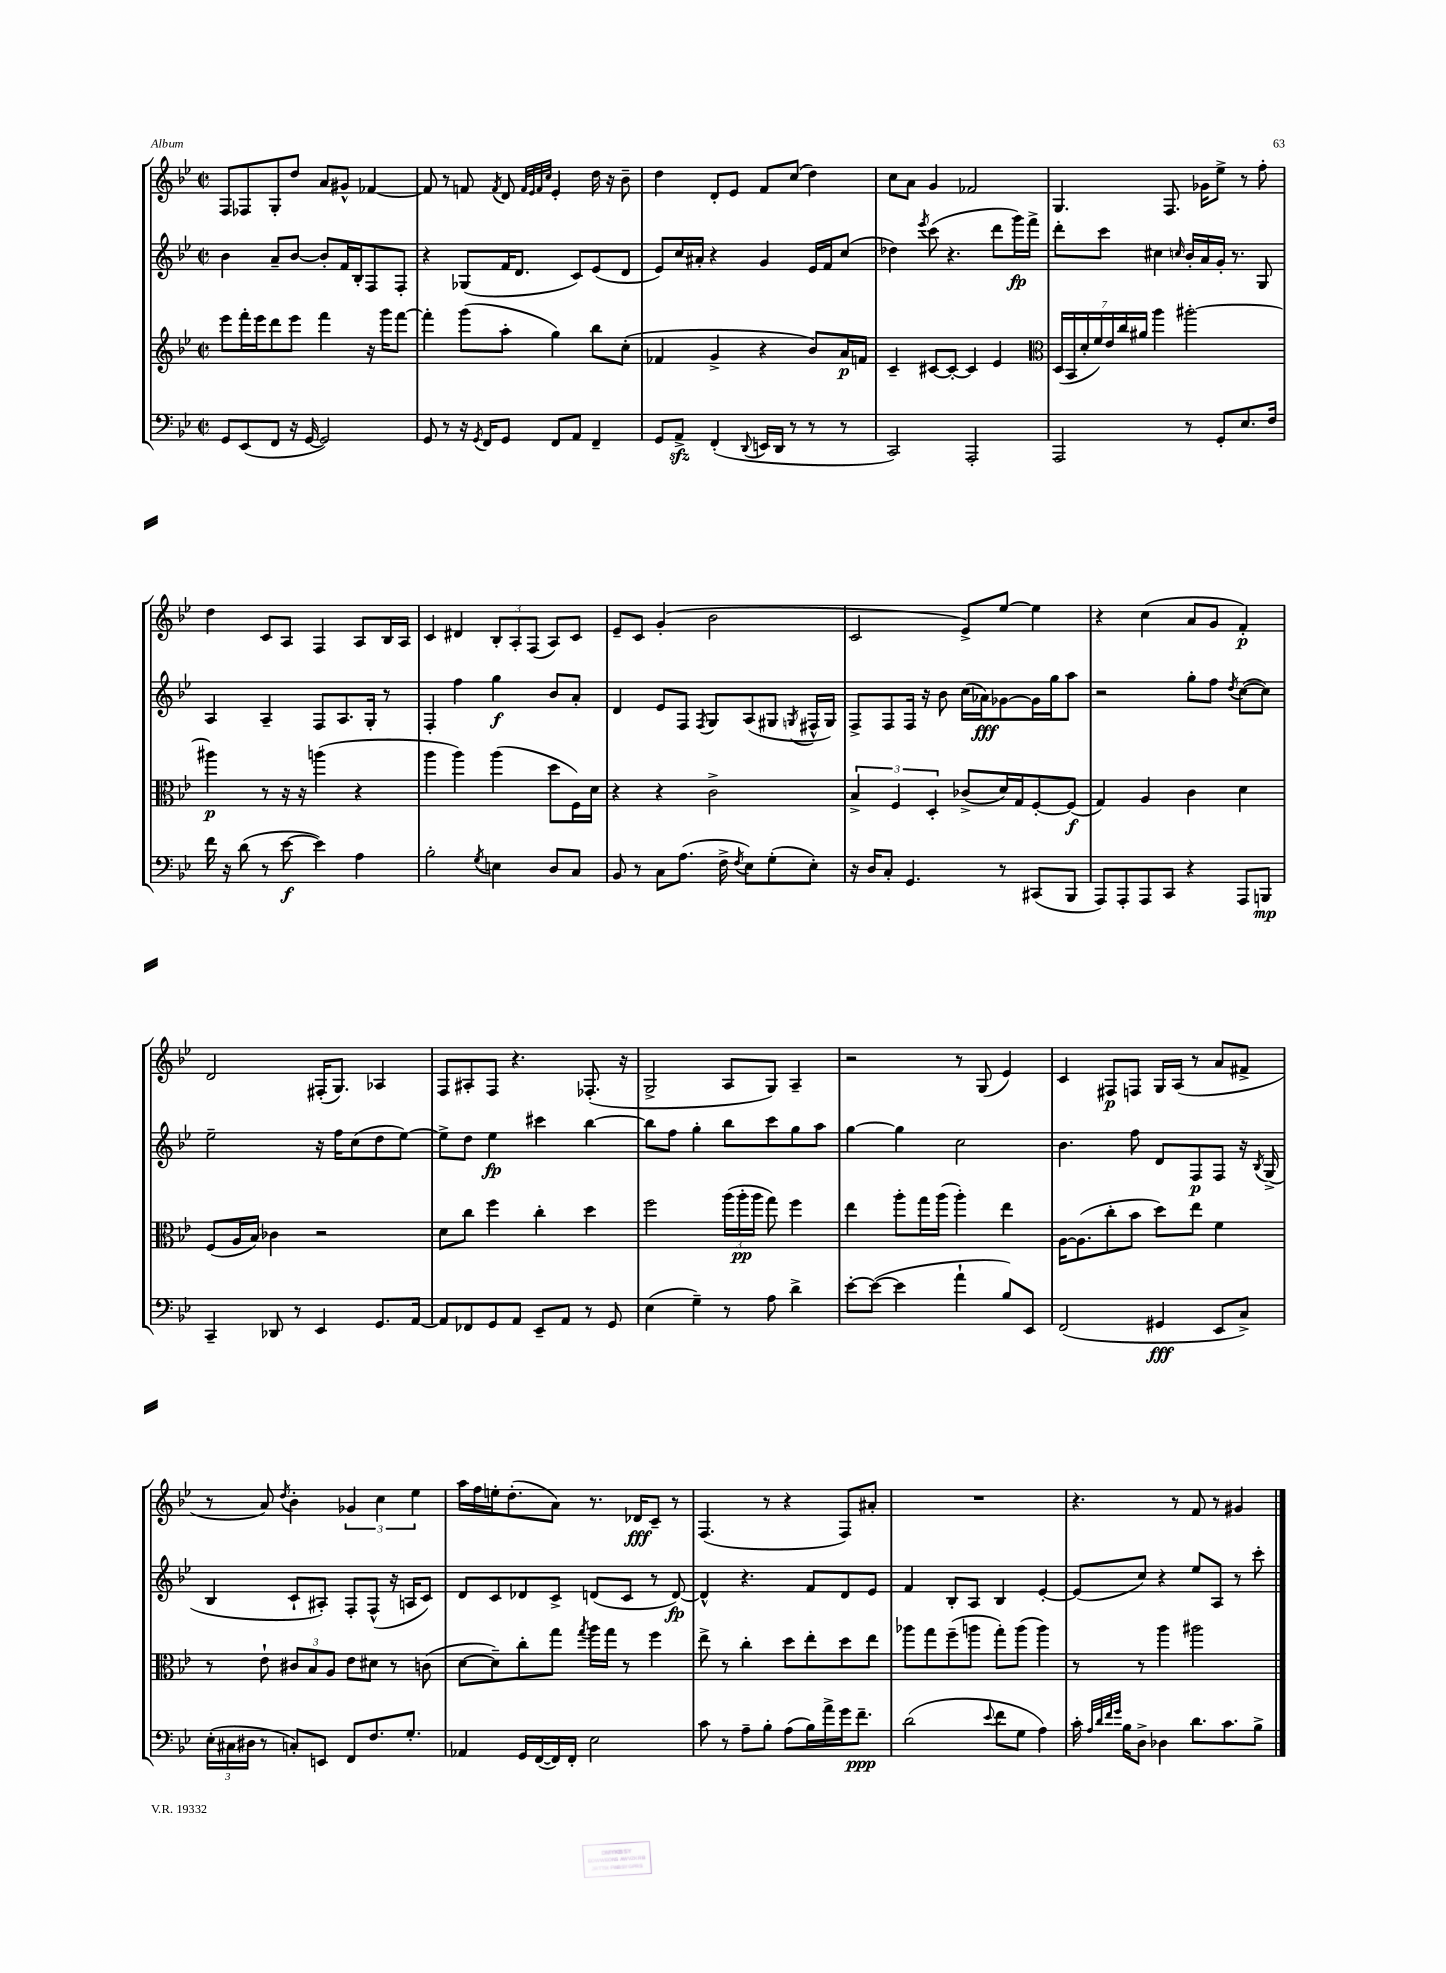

**kern	**dynam	**kern	**dynam	**kern	**dynam	**kern	**dynam
*part4	*part4	*part3	*part3	*part2	*part2	*part1	*part1
*staff4	*staff4	*staff3	*staff3	*staff2	*staff2	*staff1	*staff1
*clefF4	*	*clefG2	*	*clefG2	*	*clefG2	*
*k[b-e-]	*	*k[b-e-]	*	*k[b-e-]	*	*k[b-e-]	*
*M2/2	*	*M2/2	*	*M2/2	*	*M2/2	*
*met(c|)	*	*met(c|)	*	*met(c|)	*	*met(c|)	*
=58	=58	=58	=58	=58	=58	=58	=58
8GG/L	.	8eee-\L	.	4b-\	.	8F/L	.
(8EE-/	.	16fff'\L	.	.	.	8F-X/	.
.	.	16eee-\J	.	.	.	.	.
8FF/J	.	8ddd\	.	8a~/L	.	8G'/	.
16r	.	8eee-\J	.	[8b-/J	.	8dd/J	.
[16GG/	.	.	.	.	.	.	.
2GG/])	.	4fff\	.	8b-'/L]	.	8a/L	.
.	.	.	.	16f/L	.	8g#X^^/J	.
.	.	.	.	16B-'/J	.	.	.
.	.	16r	.	8F/	.	[4f-X/	.
.	.	16ggg\KL	.	.	.	.	.
.	.	[8fff\J	.	8F'/J	.	.	.
=59	=59	=59	=59	=59	=59	=59	=59
8GG/	.	4fff'\]	.	4r	.	8f-/]	.
8r	.	.	.	.	.	8r	.
16r	.	(8ggg\L	.	(8G-X/L	.	8fn/	.
8qGG/	.	.	.	.	.	.	.
16FF/KL	.	.	.	.	.	.	.
.	.	.	.	.	.	8qf/	.
8GG/J	.	8aa'\J	.	16f/K	.	8d/	.
.	.	.	.	8.d/J	.	.	.
.	.	.	.	.	.	32qqf/LLL	.
.	.	.	.	.	.	32qqe-/	.
.	.	.	.	.	.	32qqf/	.
.	.	.	.	.	.	32qqcc/JJJ	.
8FF/L	.	4gg\)	.	.	.	4e-'/	.
8AA/J	.	.	.	8c/L)	.	.	.
4FF~/	.	8bb-\L	.	(8e-/	.	16dd\	.
.	.	.	.	.	.	16r	.
.	.	(8cc'\J	.	8d/J	.	8b-~\	.
=60	=60	=60	=60	=60	=60	=60	=60
8GG/L	.	4f-X/	.	8e-/L)	.	4dd\	.
8AAzz^/J	.	.	.	16cc/L	.	.	.
.	.	.	.	16a#X'/JJ	.	.	.
(4FF'/	.	4g^/	.	4r	.	8d'/L	.
.	.	.	.	.	.	8e-/J	.
8qqDD/	.	.	.	.	.	.	.
16EEn/LL	.	4r	.	4g/	.	8f/L	.
16DD/JJ	.	.	.	.	.	.	.
8r	.	.	.	.	.	(8cc/J	.
8r	.	8b-/L)	.	16e-/LL	.	4dd\)	.
.	.	.	.	16f/J	.	.	.
8r	.	16a/L	p	(8cc/J	.	.	.
.	.	16fn/JJ	.	.	.	.	.
=61	=61	=61	=61	=61	=61	=61	=61
2CC/)	.	4c~/	.	4dd-X\)	.	8cc\L	.
.	.	.	.	.	.	8a\J	.
.	.	.	.	8qeee-/	.	.	.
.	.	[8c#X/L	.	(8ccc\	.	4g/	.
.	.	8c#'/J_	.	4.r	.	.	.
2AAA'/	.	4c#/]	.	.	.	2f-X/	.
.	.	4e-/	.	8ddd\L	.	.	.
.	.	.	.	16ggg\L)	fp	.	.
.	.	.	.	16fff^\JJ	.	.	.
=62	=62	=62	=62	=62	=62	=62	=62
*	*	*clefC3	*	*	*	*	*
2AAA/	.	(28D/LL	.	8ddd'\L	.	4.G/	.
.	.	28BB-/	.	.	.	.	.
.	.	28d'/	.	.	.	.	.
.	.	28f/)	.	.	.	.	.
.	.	.	.	8ccc\J	.	.	.
.	.	28e-/	.	.	.	.	.
.	.	28cc/	.	.	.	.	.
.	.	28a#X/JJ	.	.	.	.	.
.	.	4aa\	.	4cc#X\	.	.	.
.	.	.	.	.	.	8.F/	.
.	.	.	.	16qqccn/	.	.	.
8r	.	[2aa#X'\	.	16b-'/LL	.	.	.
.	.	.	.	16a/	.	16g-X\KL	.
8GG'/L	.	.	.	16g'/JJ	.	8ee-^\J	.
.	.	.	.	8.r	.	.	.
8.E-/	.	.	.	.	.	8r	.
.	.	.	.	8G/	.	8ff'\	.
16F/Jk	.	.	.	.	.	.	.
!!LO:LB:g=z
=63	=63	=63	=63	=63	=63	=63	=63
16f\	.	4aa#X\]	p	4A/	.	4dd\	.
16r	.	.	.	.	.	.	.
(8d\	.	.	.	.	.	.	.
8r	.	8r	.	4A~/	.	8c/L	.
[8e-\	f	16r	.	.	.	8A/J	.
.	.	16r	.	.	.	.	.
4e-\])	.	(4aan\	.	8F/L	.	4F/	.
.	.	.	.	8.A/	.	.	.
4A\	.	4r	.	.	.	8A/L	.
.	.	.	.	16G'/Jk	.	.	.
.	.	.	.	8r	.	16B-/L	.
.	.	.	.	.	.	16A/JJ	.
=64	=64	=64	=64	=64	=64	=64	=64
2B-'\	.	4aa\	.	4F'/	.	4c/	.
.	.	4aa\)	.	4ff\	.	4d#X/	.
8qG/	.	.	.	.	.	.	.
4En\	.	(4aa\	.	4gg\	f	12B-'/L	.
.	.	.	.	.	.	12A'/	.
.	.	.	.	.	.	(12F/J	.
8D/L	.	8dd\L	.	8b-/L	.	8A/L)	.
8C/J	.	16F\L)	.	8a'/J	.	8c/J	.
.	.	16d\JJ	.	.	.	.	.
=65	=65	=65	=65	=65	=65	=65	=65
8BB-/	.	4r	.	4d/	.	8e-~/L	.
8r	.	.	.	.	.	8c/J	.
8C\L	.	4r	.	8e-/L	.	(4g'/	.
(8.A\J	.	.	.	8F/J	.	.	.
.	.	.	.	8qF/	.	.	.
.	.	2c^\	.	8G/L	.	2b-\	.
16F^\	.	.	.	.	.	.	.
8qF/	.	.	.	.	.	.	.
8E-\L)	.	.	.	(8A/	.	.	.
(8G'\	.	.	.	8G#X/J	.	.	.
.	.	.	.	8qGn/	.	.	.
8E-'\J)	.	.	.	16F#X^^/LL	.	.	.
.	.	.	.	16G/JJ)	.	.	.
=66	=66	=66	=66	=66	=66	=66	=66
16r	.	6B-^/	.	8F^/L	.	2c/	.
16D/KL	.	.	.	.	.	.	.
8C'/J	.	.	.	8F/	.	.	.
.	.	6F/	.	.	.	.	.
4.GG/	.	.	.	16F/Jk	.	.	.
.	.	.	.	16r	.	.	.
.	.	6D'/	.	.	.	.	.
.	.	.	.	8b-\	.	.	.
.	.	(8c-X^/L	.	(16cc\LL	.	8e-^/L)	.
.	.	.	.	16a-X\J)	fff	.	.
8r	.	16d/L)	.	[8g-X\	.	[8ee-/J	.
.	.	16G/J	.	.	.	.	.
(8CC#X/L	.	[8F'/	.	16g-\L]	.	4ee-\]	.
.	.	.	.	16gg\J	.	.	.
8BBB-/J	.	(8F/J]	f	8aa\J	.	.	.
=67	=67	=67	=67	=67	=67	=67	=67
8AAA/L)	.	4G/)	.	2r	.	4r	.
8AAA'/	.	.	.	.	.	.	.
8AAA/	.	4A/	.	.	.	(4cc\	.
8CC/J	.	.	.	.	.	.	.
4r	.	4c\	.	8gg'\L	.	8a/L	.
.	.	.	.	8ff\J	.	8g/J	.
.	.	.	.	8qdd/	.	.	.
8AAA/L	.	4d\	.	([8cc\L	.	4f'/)	p
8BBBn/J	mp	.	.	8cc\J])	.	.	.
!!LO:LB:g=z
=68	=68	=68	=68	=68	=68	=68	=68
4CC~/	.	(8F/L	.	2ee-~\	.	2d/	.
.	.	16A/L	.	.	.	.	.
.	.	16B-/JJ)	.	.	.	.	.
8DD-X/	.	4c-X\	.	.	.	.	.
8r	.	.	.	.	.	.	.
4EE-/	.	2r	.	16r	.	(16F#X'/KL	.
.	.	.	.	16ff\KL	.	8.G/J)	.
.	.	.	.	(8cc\	.	.	.
8.GG/L	.	.	.	8dd\	.	4A-X/	.
.	.	.	.	[8ee-\J)	.	.	.
[16AA/Jk	.	.	.	.	.	.	.
=69	=69	=69	=69	=69	=69	=69	=69
8AA/L]	.	8d\L	.	8ee-^\L]	.	8F/L	.
8FF-X/	.	8cc\J	.	8dd\J	.	8A#X'/	.
8GG/	.	4ff\	.	4ee-\	fp	8F/J	.
8AA/J	.	.	.	.	.	4.r	.
8EE-~/L	.	4cc'\	.	4ccc#X\	.	.	.
8AA/J	.	.	.	.	.	.	.
8r	.	4dd\	.	[4bb-\	.	(8.F-X'/	.
8GG/	.	.	.	.	.	.	.
.	.	.	.	.	.	16r	.
=70	=70	=70	=70	=70	=70	=70	=70
(4E-\	.	2ff\	.	8bb-\L]	.	2G^/	.
.	.	.	.	8ff\J	.	.	.
4G~\)	.	.	.	4gg'\	.	.	.
8r	.	(24aa\LL	.	8bb-\L	.	8A/L	.
.	.	24aa'\	pp	.	.	.	.
.	.	24aa\JJ	.	.	.	.	.
8A\	.	8gg\)	.	8ccc\	.	8G/J)	.
4d^\	.	4ff\	.	8gg\	.	4A~/	.
.	.	.	.	8aa\J	.	.	.
=71	=71	=71	=71	=71	=71	=71	=71
[8e-'\L	.	4ee-\	.	[4gg\	.	2r	.
(8e-\J_	.	.	.	.	.	.	.
4e-\]	.	8aa'\L	.	4gg\]	.	.	.
.	.	16gg\L	.	.	.	.	.
.	.	(16aa\JJ	.	.	.	.	.
4a`\	.	4aa'\)	.	2cc\	.	8r	.
.	.	.	.	.	.	(8G/	.
8B-/L)	.	4ee-\	.	.	.	4e-/)	.
8EE-/J	.	.	.	.	.	.	.
=72	=72	=72	=72	=72	=72	=72	=72
(2FF/	.	[16A\KL	.	4.b-\	.	4c/	.
.	.	(8.A\]	.	.	.	.	.
.	.	8cc'\	.	.	.	8F#X/L	p
.	.	8b-\J	.	8ff\	.	8Fn/J	.
4GG#X/	fff	8dd\L)	.	8d/L	.	16G/LL	.
.	.	.	.	.	.	(16A/JJ	.
.	.	8ee-\J	.	8F/	p	8r	.
8EE-/L	.	4f\	.	8F/J	.	8a/L	.
8C^/J)	.	.	.	16r	.	8f#X^/J	.
.	.	.	.	8qB-/	.	.	.
.	.	.	.	(16G^/	.	.	.
!!LO:LB:g=z
=73	=73	=73	=73	=73	=73	=73	=73
(24E-'\LL	.	8r	.	4B-/	.	8r	.
24C#X\	.	.	.	.	.	.	.
24D#X\JJ	.	.	.	.	.	.	.
8r	.	8e-`\	.	.	.	8a/)	.
.	.	.	.	.	.	8qdd/	.
8Cn'/L)	.	12c#X/L	.	8c`/L	.	4b-'\	.
.	.	12B-/	.	.	.	.	.
8EEn/J	.	.	.	8A#X'/J)	.	.	.
.	.	12A/J	.	.	.	.	.
8FF/L	.	8e-\L	.	8F'/L	.	6g-X/	.
8.F/	.	8d#X\J	.	(8F^^/J	.	.	.
.	.	.	.	.	.	6cc\	.
.	.	8r	.	16r	.	.	.
8.G'/J	.	.	.	16An/KL	.	.	.
.	.	.	.	.	.	6ee-\	.
.	.	(8cn\	.	8c/J)	.	.	.
=74	=74	=74	=74	=74	=74	=74	=74
4AA-X/	.	[8d\L	.	8d/L	.	16aa\LL	.
.	.	.	.	.	.	16ff\	.
.	.	8d~\])	.	8c/	.	16een'\J	.
.	.	.	.	.	.	(8.dd'\	.
16GG/LL	.	8cc'\	.	8d-X/	.	.	.
([16FF/	.	.	.	.	.	.	.
16FF/])	.	8gg\J	.	8c^/J	.	8a\J)	.
16FF'/JJ	.	.	.	.	.	.	.
.	.	8qgg/	.	.	.	.	.
2E-\	.	16aa\LL	.	(8dn/L	.	8.r	.
.	.	16gg\JJ	.	.	.	.	.
.	.	8r	.	8c/J	.	.	.
.	.	.	.	.	.	16d-X/KL	fff
.	.	4ff\	.	8r	.	8c~/J	.
.	.	.	.	[8d/)	fp	8r	.
=75	=75	=75	=75	=75	=75	=75	=75
8c\	.	8ee-^\	.	4d^^/]	.	(4.F/	.
8r	.	8r	.	.	.	.	.
8A~\L	.	4cc'\	.	4.r	.	.	.
8B-'\J	.	.	.	.	.	8r	.
(8A\L	.	8dd\L	.	.	.	4r	.
16B-\L)	.	8ee-'\	.	8f/L	.	.	.
16a^\	.	.	.	.	.	.	.
16g\J	.	8dd\	.	8d/	.	8F/L)	.
8.f~\J	ppp	.	.	.	.	.	.
.	.	8ee-\J	.	8e-/J	.	8a#X'/J	.
=76	=76	=76	=76	=76	=76	=76	=76
(2d\	.	8aa-X\L	.	4f/	.	1r	.
.	.	8gg\	.	.	.	.	.
.	.	(8ff~\	.	8B-'/L	.	.	.
.	.	8aan\J	.	8A/J	.	.	.
8qqe-/	.	.	.	.	.	.	.
8f\L	.	8gg'\L)	.	4B-/	.	.	.
8G\J	.	(8aa\J	.	.	.	.	.
4A\)	.	4aa\)	.	[4e-'/	.	.	.
=77	=77	=77	=77	=77	=77	=77	=77
16c'\	.	8r	.	(8e-/L]	.	4.r	.
32qqA/LLL	.	.	.	.	.	.	.
32qqd/	.	.	.	.	.	.	.
32qqf/	.	.	.	.	.	.	.
32qqg/JJJ	.	.	.	.	.	.	.
16B-\KL	.	.	.	.	.	.	.
8D^\J	.	8r	.	8cc/J)	.	.	.
4D-X\	.	4aa\	.	4r	.	.	.
.	.	.	.	.	.	8r	.
8.d\L	.	2aa#X\	.	8ee-/L	.	8f/	.
.	.	.	.	8A/J	.	8r	.
8.c\	.	.	.	.	.	.	.
.	.	.	.	8r	.	4g#X/	.
8B-^\J	.	.	.	8ccc'\	.	.	.
==	==	==	==	==	==	==	==
*-	*-	*-	*-	*-	*-	*-	*-
